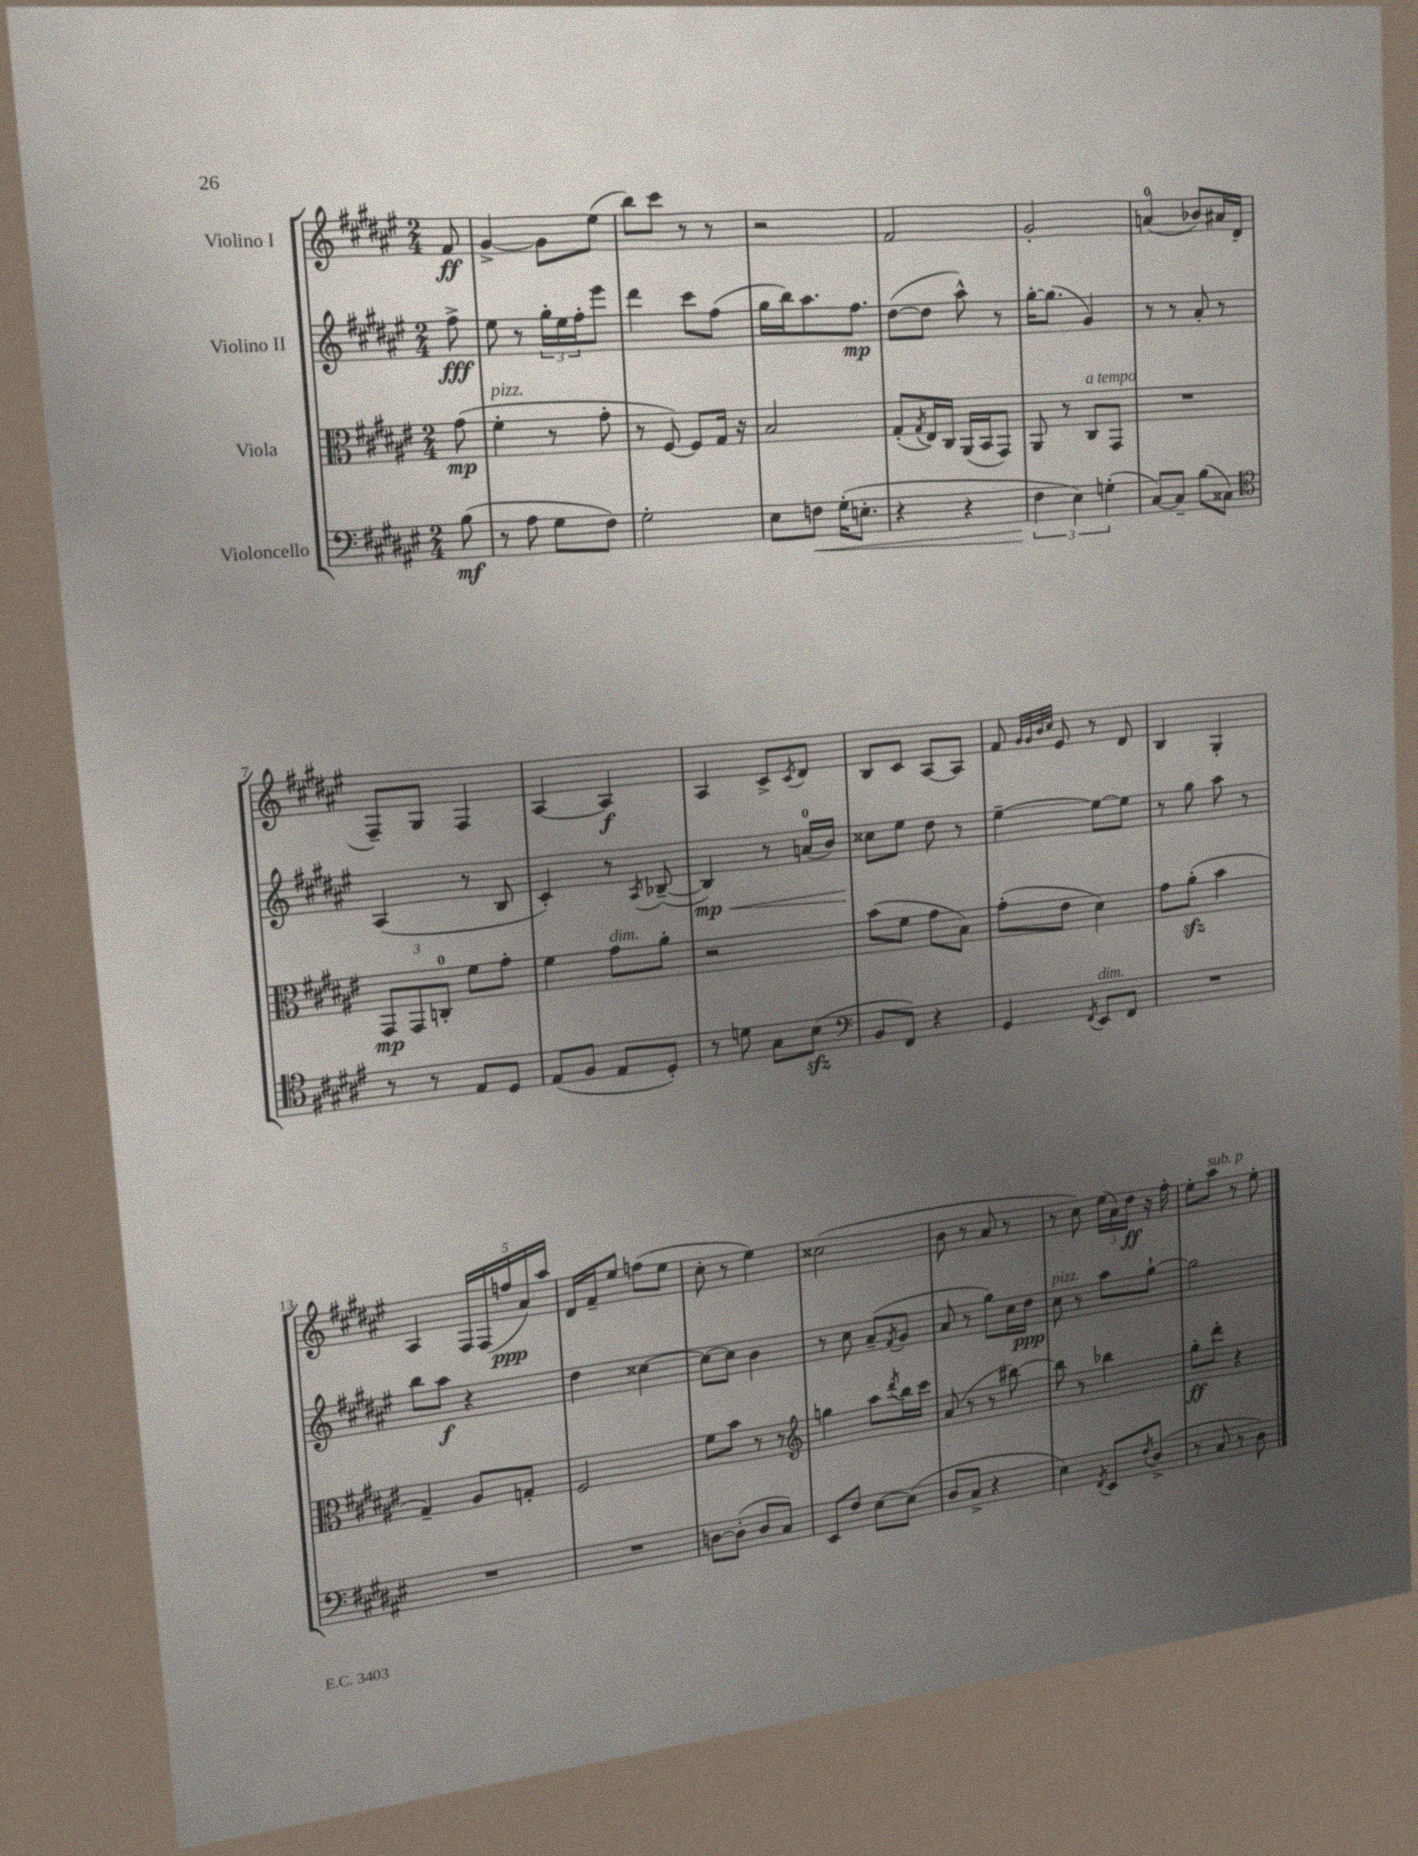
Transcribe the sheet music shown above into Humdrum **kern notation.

**kern	**kern	**kern	**kern
*staff4	*staff3	*staff2	*staff1
*clefF4	*clefC3	*clefG2	*clefG2
*k[f#c#g#d#a#e#]	*k[f#c#g#d#a#e#]	*k[f#c#g#d#a#e#]	*k[f#c#g#d#a#e#]
*M2/4	*M2/4	*M2/4	*M2/4
(8B	(8g#	8ff#^	8f#
=	=	=	=
8r	4f#'	8ee#	[4g#^
8A#	.	8r	.
8G#	8r	24gg#'	8g#]
.	.	24ee#	.
.	.	24ff#'	.
8F#)	8g#'	8eee#	(8ee#
=	=	=	=
2G#'	8r	4ddd#	8bb)
.	[8F#)	.	8ccc#
.	8F#]	8ccc#	8r
.	16G#	(8ff#	8r
.	16r	.	.
=	=	=	=
8E#	2B	16gg#	2r
.	.	16bb)	.
8F	.	8.aa#	.
(16G#'	.	.	.
8.E'	.	8.ff#	.
=	=	=	=
4r	(8G#'	([8dd#	2f#
.	8qG#	.	.
.	16E#)	8dd#]	.
.	16C#	.	.
4r	(16AA#	8aa#^^)	.
.	16BB	.	.
.	8GG#)	8r	.
=	=	=	=
6F#	8AA#	[16gg#'	2g#'
.	.	(8.gg#]	.
.	8r	.	.
6E#)	.	.	.
.	8C#	4g#)	.
(6G'	.	.	.
.	8GG#	.	.
=	=	=	=
[8C#)	2r	8r	(4a
8C#~]	.	8r	.
(8B	.	8a#'	8b-)
8C##)	.	8r	16a#
.	.	.	(16d#
=	=	=	=
*clefC4	*	*	*
8r	12GG#	(4A#	8F#~)
.	12GG#	.	.
8r	.	.	8G#
.	12C'	.	.
8E#	8f#	8r	4F#
8D#	8g#'	8B	.
=	=	=	=
(8E#	4f#	4c#')	[4A#
8F#	.	.	.
8E#	8g#	8r	4A#]
.	.	8qA#	.
8D#')	8a#'	([8B-~	.
=	=	=	=
8r	2r	4B-])	4A#
8d	.	.	.
8G#	.	8r	8c#^
.	.	.	8qc#
(8B	.	(16a	8d#
.	.	16b)	.
=	=	=	=
*clefF4	*	*	*
8BB	(8b	8cc##	8B
8FF#)	8f#	8ee#	8c#
4r	8g#	8dd#	[8A#
.	8B)	8r	8A#]
=	=	=	=
4GG#	(8g#'	[4ee#~	8f#
.	.	.	32qqg#
.	.	.	32qqg#
.	.	.	32qqb
.	.	.	32qqcc#
.	8e#	.	8e#
8qFF#	.	.	.
8EE#	4d#)	8ee#_	8r
8FF#	.	8ee#]	8d#
=	=	=	=
2r	8g#	8r	4B
.	(8a#'	8gg#	.
.	4b	8aa#	4G#'
.	.	8r	.
=	=	=	=
2r	4G#~)	8bb	4A#
.	.	8aa#	.
.	8A#	4r	20F#
.	.	.	(20F#
.	.	.	20ff
.	8G'	.	.
.	.	.	20a#)
.	.	.	20aa#
=	=	=	=
2r	2F#	4dd#	16d#
.	.	.	16f#~
.	.	.	8ee#
.	.	[4cc##	(8ff
.	.	.	8ee#
=	=	=	=
[8D	8f#	8cc##_	8cc#'
(8D']	8b	8cc##]	8r
8D	8r	4b	4ee#)
8C#)	8r	.	.
=	=	=	=
*	*clefG2	*	*
8EE#	4gg	8r	(2cc##
8F#	.	8cc#	.
[8E#	8aa#	(8a#~	.
.	8qddd#	8qf#	.
(8E#]	16bb	8g#	.
.	16ccc#	.	.
=	=	=	=
8D#	(8a#	8a#	8b
8C#^	8r	8r	8r
4r	8r	8gg#)	8a#
.	[8bb#)	16cc#	8r
.	.	16dd#	.
=	=	=	=
4E#)	8bb#]	8cc#	8r
.	8r	8r	8cc#)
8qFF#	.	.	.
8EE#	4bb-	8aa#	(24ee#
.	.	.	24a#)
.	.	.	24dd#
8qF#	.	.	.
(8D#^	.	[8gg#`	16r
.	.	.	16ff#'
=	=	=	=
8r	8gg#'	2gg#]	8ee#'
8C#	8ddd#'	.	8aa#
8r	4r	.	8r
8D#)	.	.	8ee#'
==	==	==	==
*-	*-	*-	*-
